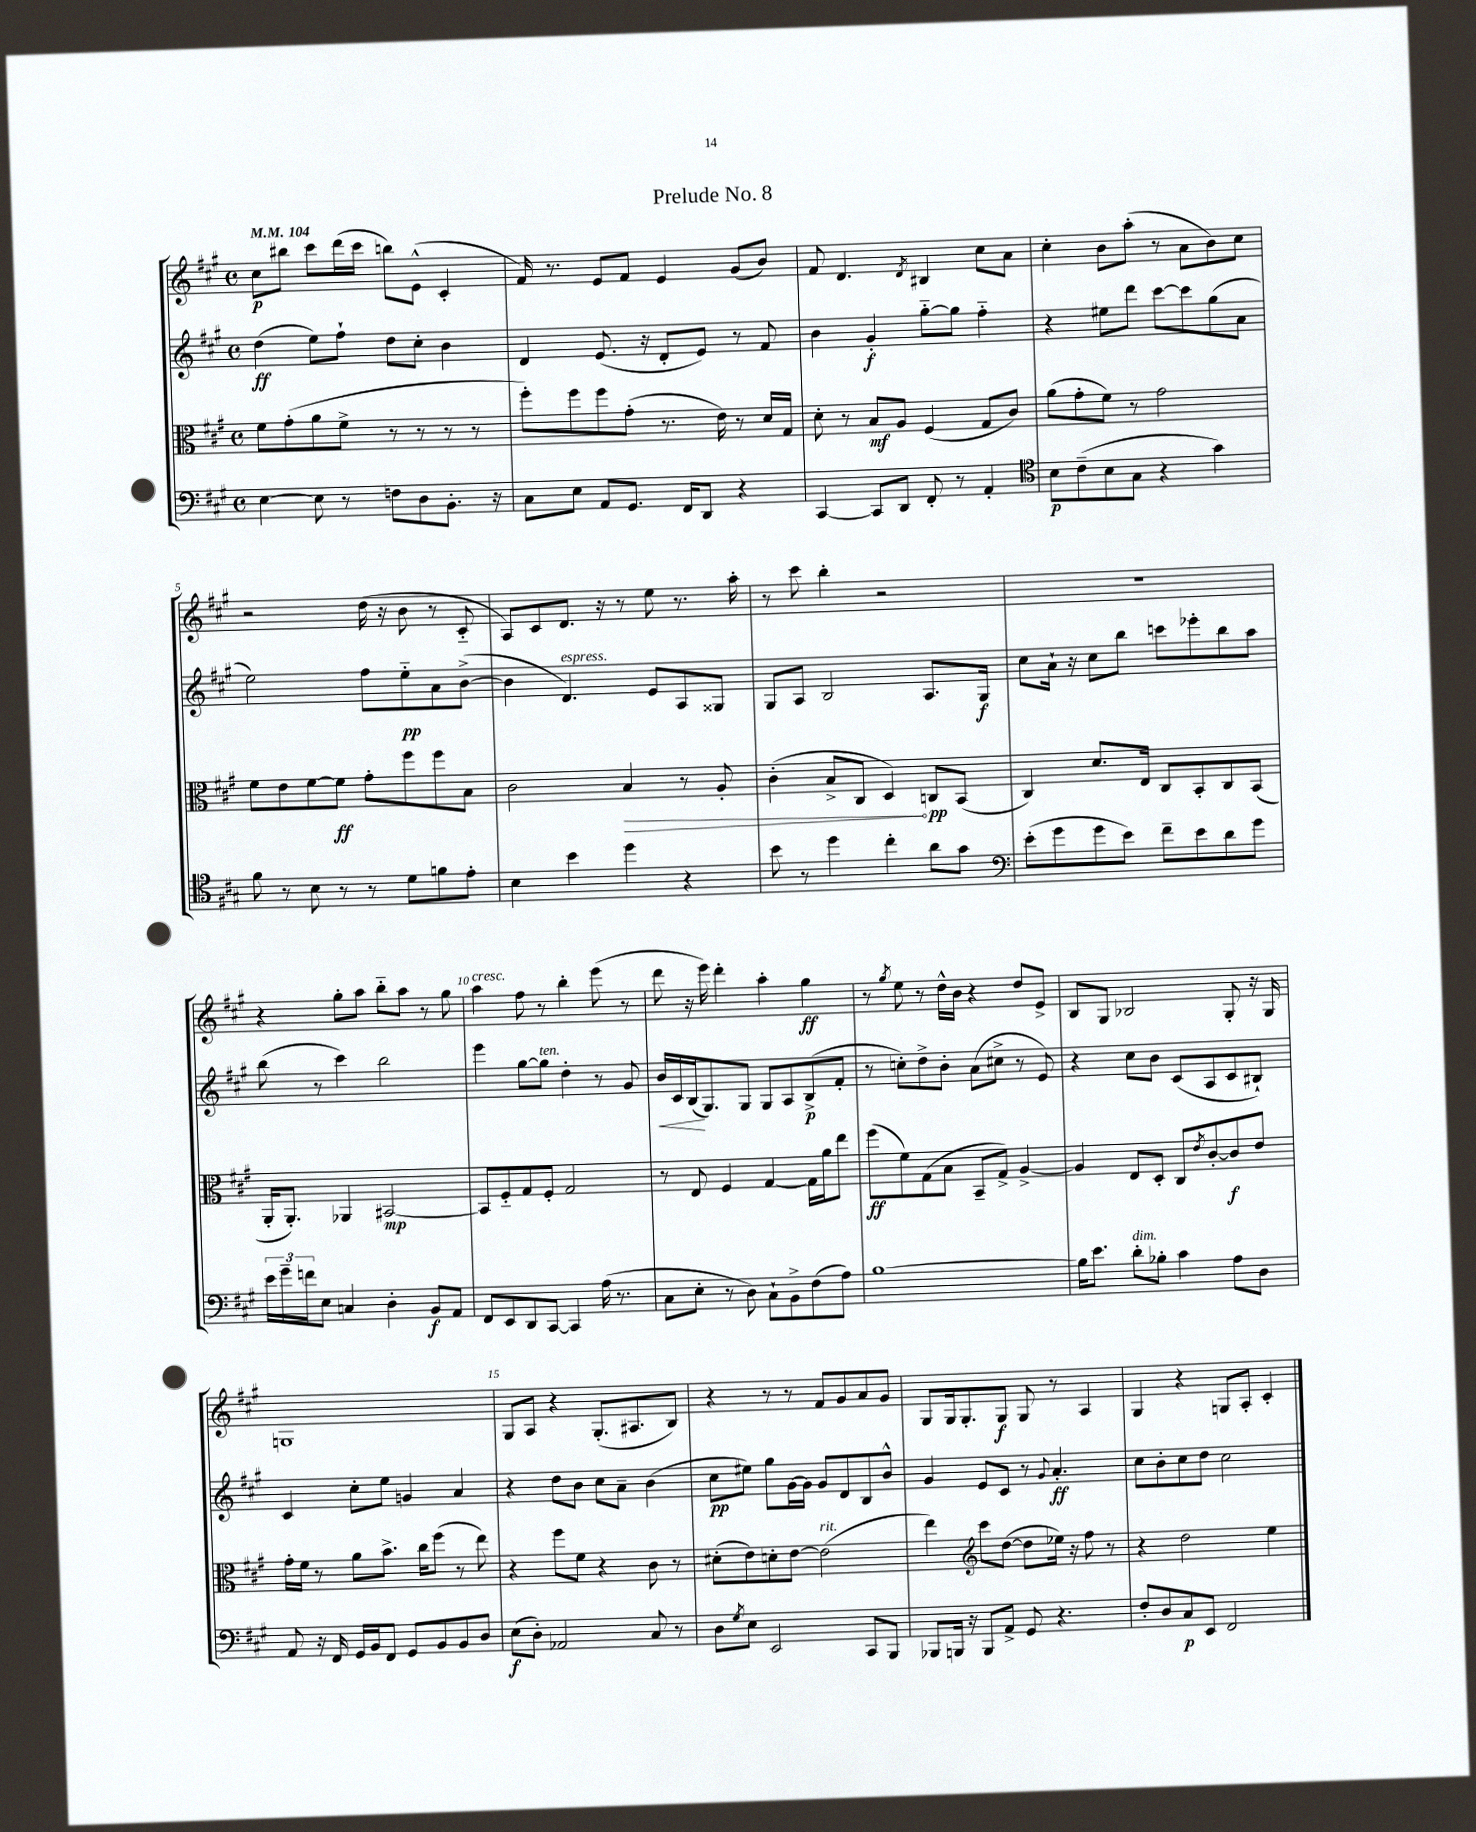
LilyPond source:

\header { title = "Prelude No. 8" }
<<
\new StaffGroup <<
\new Staff = "s0" {
    \clef treble \key a \major \defaultTimeSignature \time 4/4 \tempo 4 = 104
    cis''8\p bis''8 cis'''8 d'''16( cis'''16 b''8) e'8-^( cis'4-. |
    fis'16) r8. e'8 fis'8 e'4 gis'8( b'8) |
    fis'8 d'4. \acciaccatura { d'8 } bis4 cis''8 a'8 |
    cis''4-. b'8 a''8-.( r8 a'8 b'8) cis''8 |
    r2 d''16( r16 b'8 r8 cis'8-_ |
    a8) cis'8 d'8. r16 r8 e''8 r8. a''16-. |
    r8 cis'''8 b''4-. r2 |
    R1 |
    r4 gis''8-. a''8 b''8-_ a''8 r8 gis''8 |
    a''4^\markup { \italic "cresc." } fis''8 r8 b''4-. e'''8( r8 |
    d'''8 r16 e'''16) d'''4-. a''4-. gis''4\ff |
    r8 \acciaccatura { gis''8 } e''8 r8 d''16-^ b'16 r4 d''8 e'8-> |
    b8 gis8 bes2 gis8-. r16 gis16 |
    g1 |
    gis8 a8 r4 gis8.-.( ais8. b8) |
    r4 r8 r8 fis'8 gis'8 a'8 gis'8 |
    gis8 gis16 gis8.-. gis8\f gis8 r8 a4 |
    gis4 r4 g8 a8-. cis'4-. \bar "|." |
}
\new Staff = "s1" {
    \clef treble \key a \major \defaultTimeSignature \time 4/4
    d''4\ff( e''8) fis''8-! d''8 cis''8-. b'4 |
    d'4 e'8.( r16 d'8-. e'8) r8 fis'8 |
    b'4 gis'4-.\f gis''8~-_ gis''8 fis''4-_ |
    r4 eis''8 d'''8 cis'''8~ cis'''8 gis''8( a'8 |
    e''2) fis''8 e''8-_\pp a'8 b'8~->( |
    b'4 d'4.^\markup { \italic "espress." }) e'8 a8 gisis8 |
    gis8 a8 b2 a8. gis16\f |
    cis''8 a'16-! r16 cis''8 b''8 c'''8 ees'''8-. b''8 a''8 |
    b''8( r8 cis'''4) b''2 |
    e'''4 gis''8~ gis''8^\markup { \italic "ten." } d''4-. r8 gis'8 |
    b'16\< cis'16 b16\!( gis8.) gis8 gis8 a8 b8->\p( fis'8-. |
    r8 c''8-.) d''8-> b'8-. a'8( cis''8-> r8 e'8) |
    r4 cis''8 b'8 cis'8( a8 cis'8 bis8-!) |
    cis'4 cis''8-. e''8 g'4 a'4 |
    r4 d''8 b'8 cis''8 a'8-- b'4( |
    cis''8\pp eis''8) gis''8 gis'16~ gis'16 gis'8 d'8 b8 b'8-^ |
    gis'4 e'8 cis'8 r8 \appoggiatura { gis'8 } a'4.-.\ff |
    cis''8 b'8-. cis''8 d''8 cis''2 \bar "|." |
}
\new Staff = "s2" {
    \clef alto \key a \major \defaultTimeSignature \time 4/4
    fis'8 gis'8-.( a'8 fis'8-> r8 r8 r8 r8 |
    fis''8-.) fis''8 fis''8 gis'8-.( r8. e'16) r8 d'16 gis16 |
    d'8-. r8 b8\mf a8 fis4( gis8 cis'8) |
    a'8( gis'8-. fis'8) r8 gis'2 |
    fis'8 e'8 fis'8~ fis'8\ff gis'8-. fis''8 fis''8 b8 |
    cis'2 \once \override Hairpin.circled-tip = ##t b4\> r8 a8-. |
    cis'4-.( b8-> cis8 d4\!) c8\pp b,8( |
    cis4) d'8. e16 cis8 b,8-. cis8 b,8( |
    a,16-. a,8.-.) aes,4 bis,2~\mp |
    bis,8 fis8-_ gis8 fis8-. gis2 |
    r8 e8 fis4 gis4~ gis16 a'16 e''8 |
    fis''8\ff( fis'8) gis8( b8 b,8-- gis8->) a4~-> |
    a4 e8 d8-. cis8 \acciaccatura { e'8 } cis'8~-. cis'8\f e'8 |
    gis'16-. fis'16 r8 a'8 b'8.-> cis''16 fis''8( r8 e''8) |
    r4 fis''8 fis'8 r4 cis'8 r8 |
    dis'8-.( e'8) d'8-. e'8~ e'2^\markup { \italic "rit." }( |
    e''4) \clef treble cis'''8 d''8~( d''8 ees''16) r16 fis''8 r8 |
    r4 d''2 e''4 \bar "|." |
}
\new Staff = "s3" {
    \clef bass \key a \major \defaultTimeSignature \time 4/4
    e4~ e8 r8 f8 d8 b,8.-. r16 |
    cis8 e8 a,8 gis,8. fis,16 d,8 r4 |
    cis,4~ cis,8 d,8 fis,8-. r8 a,4-. |
    \clef tenor b8\p cis'8--( b8 gis8 r4 gis'4) |
    fis'8 r8 b8 r8 r8 d'8 f'8 e'8-. |
    b4 b'4 d''4 r4 |
    b'8 r8 d''4 cis''4-. a'8 gis'8 |
    \clef bass e'8-.( gis'8 gis'8 e'8) fis'8-- e'8 d'8 gis'8 |
    \tuplet 3/2 { e'16 gis'16-- f'16 } e8 c4 d4-. b,8\f a,8 |
    fis,8 e,8 d,8 cis,8~ cis,4 a16( r8. |
    cis8 e8-. r8 d8) cis8-! b,8-> fis8( a8) |
    b1~ |
    b16 e'8. d'8-.^\markup { \italic "dim." } bes8-. cis'4 a8 d8 |
    a,8 r16 fis,16 gis,16 b,16 fis,8 gis,8 b,8 b,8 d8 |
    e8\f( d8-.) aes,2 cis8 r8 |
    d8 \acciaccatura { gis8 } e8 e,2 cis,8 b,,8 |
    bes,,8 b,,16 r16 b,,8 a,8-> gis,8 r4. |
    fis8-. d8 cis8\p e,8 fis,2 \bar "|." |
}
>>
>>
\layout { \context { \Score \override BarNumber.break-visibility = ##(#f #t #t) barNumberVisibility = #(every-nth-bar-number-visible 5) } }
